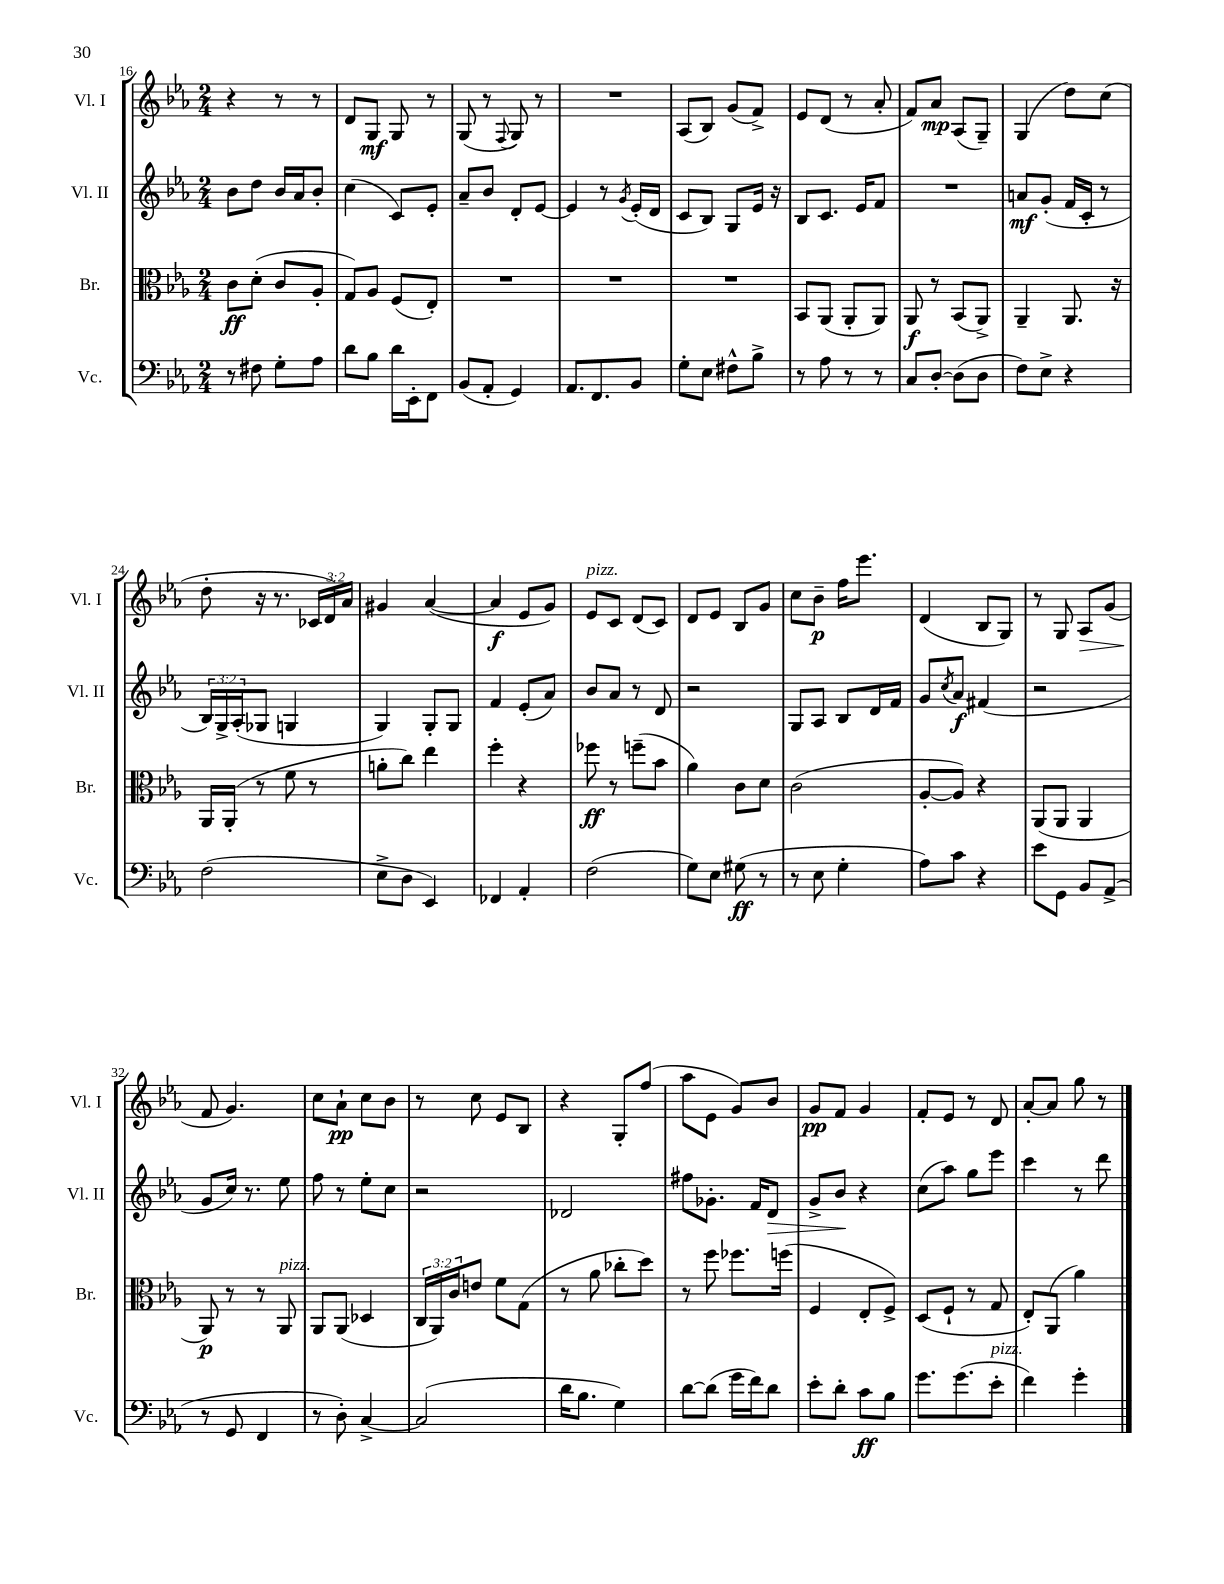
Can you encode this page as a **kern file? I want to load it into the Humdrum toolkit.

**kern	**dynam	**kern	**dynam	**kern	**dynam	**kern	**dynam
*part4	*part4	*part3	*part3	*part2	*part2	*part1	*part1
*staff4	*staff4	*staff3	*staff3	*staff2	*staff2	*staff1	*staff1
*I"Vc.	*	*I"Br.	*	*I"Vl. II	*	*I"Vl. I	*
*I'Vc.	*	*I'Br.	*	*I'Vl. II	*	*I'Vl. I	*
*clefF4	*	*clefC3	*	*clefG2	*	*clefG2	*
*k[b-e-a-]	*	*k[b-e-a-]	*	*k[b-e-a-]	*	*k[b-e-a-]	*
*M2/4	*	*M2/4	*	*M2/4	*	*M2/4	*
=16	=16	=16	=16	=16	=16	=16	=16
8r	.	8c\L	ff	8b-\L	.	4r	.
8F#X\	.	(8d'\J	.	8dd\J	.	.	.
8G'\L	.	8c/L	.	16b-/LL	.	8r	.
.	.	.	.	16a-/J	.	.	.
8A-\J	.	8A-'/J	.	8b-'/J	.	8r	.
=17	=17	=17	=17	=17	=17	=17	=17
8d\L	.	8G/L)	.	(4cc\	.	8d/L	.
8B-\J	.	8A-/J	.	.	.	8G/J	mf
16d\LL	.	(8F/L	.	8c/L)	.	8G/	.
16EE-'\J	.	.	.	.	.	.	.
8FF\J	.	8E-'/J)	.	8e-'/J	.	8r	.
=18	=18	=18	=18	=18	=18	=18	=18
(8BB-/L	.	2r	.	8a-~/L	.	(8G/	.
8AA-'/J	.	.	.	8b-/J	.	8r	.
.	.	.	.	.	.	8qqF/	.
4GG/)	.	.	.	8d'/L	.	8G/)	.
.	.	.	.	[8e-/J	.	8r	.
=19	=19	=19	=19	=19	=19	=19	=19
8.AA-/L	.	2r	.	4e-/]	.	2r	.
8.FF/	.	.	.	.	.	.	.
.	.	.	.	8r	.	.	.
.	.	.	.	8qg/	.	.	.
8BB-/J	.	.	.	(16e-'/LL	.	.	.
.	.	.	.	16d/JJ	.	.	.
=20	=20	=20	=20	=20	=20	=20	=20
8G'\L	.	2r	.	8c/L	.	(8A-/L	.
8E-\J	.	.	.	8B-/J)	.	8B-/J)	.
8F#X^^\L	.	.	.	8G/L	.	(8g/L	.
8B-^\J	.	.	.	16e-/Jk	.	8f^/J)	.
.	.	.	.	16r	.	.	.
=21	=21	=21	=21	=21	=21	=21	=21
8r	.	8BB-/L	.	8B-/L	.	8e-/L	.
8A-\	.	(8AA-/J	.	8.c/J	.	(8d/J	.
8r	.	8AA-'/L	.	.	.	8r	.
.	.	.	.	16e-/KL	.	.	.
8r	.	8AA-/J)	.	8f/J	.	8a-'/	.
=22	=22	=22	=22	=22	=22	=22	=22
8C/L	.	8AA-/	f	2r	.	8f/L)	.
[8D'/J	.	8r	.	.	.	8a-/J	mp
(8D\L]	.	(8BB-/L	.	.	.	(8A-/L	.
8D\J	.	8AA-^/J)	.	.	.	8G~/J)	.
=23	=23	=23	=23	=23	=23	=23	=23
8F\L)	.	4AA-~/	.	8an/L	mf	(4G/	.
8E-^\J	.	.	.	(8g'/J	.	.	.
4r	.	8.AA-/	.	16f/LL	.	8dd\L)	.
.	.	.	.	16c'/JJ	.	.	.
.	.	.	.	8r	.	(8cc\J	.
.	.	16r	.	.	.	.	.
!!LO:LB:g=z
=24	=24	=24	=24	=24	=24	=24	=24
(2F\	.	16AA-/LL	.	24B-/LL)	.	8dd'\	.
.	.	.	.	24G^/	.	.	.
.	.	(16AA-'/JJ	.	.	.	.	.
.	.	.	.	(24A-'/J	.	.	.
.	.	8r	.	8G-X/J	.	16r	.
.	.	.	.	.	.	8.r	.
.	.	8f\	.	4Gn/	.	.	.
.	.	8r	.	.	.	24c-X/LL	.
.	.	.	.	.	.	24d/)	.
.	.	.	.	.	.	24a-/JJ	.
=25	=25	=25	=25	=25	=25	=25	=25
8E-^\L	.	8an'\L	.	4G/)	.	4g#X/	.
8D\J	.	8cc\J)	.	.	.	.	.
4EE-/)	.	4ee-\	.	8G'/L	.	([4a-/	.
.	.	.	.	8G/J	.	.	.
=26	=26	=26	=26	=26	=26	=26	=26
4FF-X/	.	4ff'\	.	4f/	.	4a-/]	f
4AA-'/	.	4r	.	(8e-'/L	.	8e-/L	.
.	.	.	.	8a-/J)	.	8g/J)	.
=27	=27	=27	=27	=27	=27	=27	=27
!	!	!	!	!	!	!LO:TX:a:i:t=pizz.	!
(2F\	.	8ff-X\	ff	8b-/L	.	8e-/L	.
.	.	8r	.	8a-/J	.	8c/J	.
.	.	(8ffn~\L	.	8r	.	(8d/L	.
.	.	8b-\J	.	8d/	.	8c/J)	.
=28	=28	=28	=28	=28	=28	=28	=28
8G\L)	.	4a-\)	.	2r	.	8d/L	.
8E-\J	.	.	.	.	.	8e-/J	.
(8G#X\	ff	8c\L	.	.	.	8B-/L	.
8r	.	8d\J	.	.	.	8g/J	.
=29	=29	=29	=29	=29	=29	=29	=29
8r	.	(2c\	.	8G/L	.	8cc\L	.
8E-\	.	.	.	8A-/J	.	8b-~\J	p
4G'\	.	.	.	8B-/L	.	16ff\KL	.
.	.	.	.	.	.	8.eee-\J	.
.	.	.	.	16d/L	.	.	.
.	.	.	.	16f/JJ	.	.	.
=30	=30	=30	=30	=30	=30	=30	=30
8A-\L)	.	[8A-'/L	.	8g/L	.	(4d/	.
.	.	.	.	8qcc/	.	.	.
8c\J	.	8A-/J])	.	8a-/J	f	.	.
4r	.	4r	.	(4f#X/	.	8B-/L	.
.	.	.	.	.	.	8G/J)	.
=31	=31	=31	=31	=31	=31	=31	=31
8e-\L	.	(8AA-/L	.	2r	.	8r	.
8GG\J	.	8AA-/J	.	.	.	8G/	.
!	!	!	!	!	!	!	!LO:HP:b
8BB-/L	.	4AA-/	.	.	.	8A-/L	>
(8AA-^/J	.	.	.	.	.	(8g/J	.
!!LO:LB:g=z
=32	=32	=32	=32	=32	=32	=32	=32
8r	.	8AA-/)	p	8g/L	.	8f/	.
8GG/	.	8r	.	16cc/Jk)	.	4.g/)	]
.	.	.	.	8.r	.	.	.
4FF/	.	8r	.	.	.	.	.
!	!	!LO:TX:a:i:t=pizz.	!	!	!	!	!
.	.	8AA-/	.	8ee-\	.	.	.
=33	=33	=33	=33	=33	=33	=33	=33
8r	.	8AA-/L	.	8ff\	.	8cc\L	.
8D'\)	.	(8AA-/J	.	8r	.	8a-`\J	pp
[4C^/	.	4D-X/	.	8ee-'\L	.	8cc\L	.
.	.	.	.	8cc\J	.	8b-\J	.
=34	=34	=34	=34	=34	=34	=34	=34
(2C/]	.	24C/LL	.	2r	.	8r	.
.	.	24AA-/)	.	.	.	.	.
.	.	24c/J	.	.	.	.	.
.	.	8en/J	.	.	.	8cc\	.
.	.	8f\L	.	.	.	8e-/L	.
.	.	(8G\J	.	.	.	8B-/J	.
=35	=35	=35	=35	=35	=35	=35	=35
16d\KL	.	8r	.	2d-X/	.	4r	.
8.B-\J	.	.	.	.	.	.	.
.	.	8a-\	.	.	.	.	.
4G\)	.	8cc-X'\L	.	.	.	8G'/L	.
.	.	8dd\J)	.	.	.	(8ff/J	.
=36	=36	=36	=36	=36	=36	=36	=36
[8d\L	.	8r	.	8ff#X\L	.	8aa-\L	.
(8d\J]	.	8ff\	.	8.g-X'\J	.	8e-\J	.
16g\LL	.	8.ff-X\L	.	.	.	8g/L)	.
16f\J)	.	.	.	16f/KL	.	.	.
!	!	!	!	!	!LO:HP:b	!	!
8d\J	.	.	.	8d/J	>	8b-/J	.
.	.	(16ffn\Jk	.	.	.	.	.
=37	=37	=37	=37	=37	=37	=37	=37
8e-'\L	.	4F/	.	8g^/L	.	8g/L	pp
8d'\J	.	.	.	8b-/J	.	8f/J	.
8c\L	ff	8E-'/L	.	4r	]	4g/	.
8B-\J	.	8F^/J)	.	.	.	.	.
=38	=38	=38	=38	=38	=38	=38	=38
8.g\L	.	(8D/L	.	(8cc\L	.	8f'/L	.
.	.	8F`/J	.	8aa-\J)	.	8e-/J	.
(8.g\	.	.	.	.	.	.	.
.	.	8r	.	8gg\L	.	8r	.
!LO:TX:a:i:t=pizz.	!	!	!	!	!	!	!
8e-'\J	.	8G/	.	8eee-\J	.	8d/	.
=39	=39	=39	=39	=39	=39	=39	=39
4f\)	.	8E-'/L)	.	4ccc\	.	[8a-'/L	.
.	.	(8AA-/J	.	.	.	8a-/J]	.
4g'\	.	4a-\)	.	8r	.	8gg\	.
.	.	.	.	8ddd\	.	8r	.
==	==	==	==	==	==	==	==
*-	*-	*-	*-	*-	*-	*-	*-
